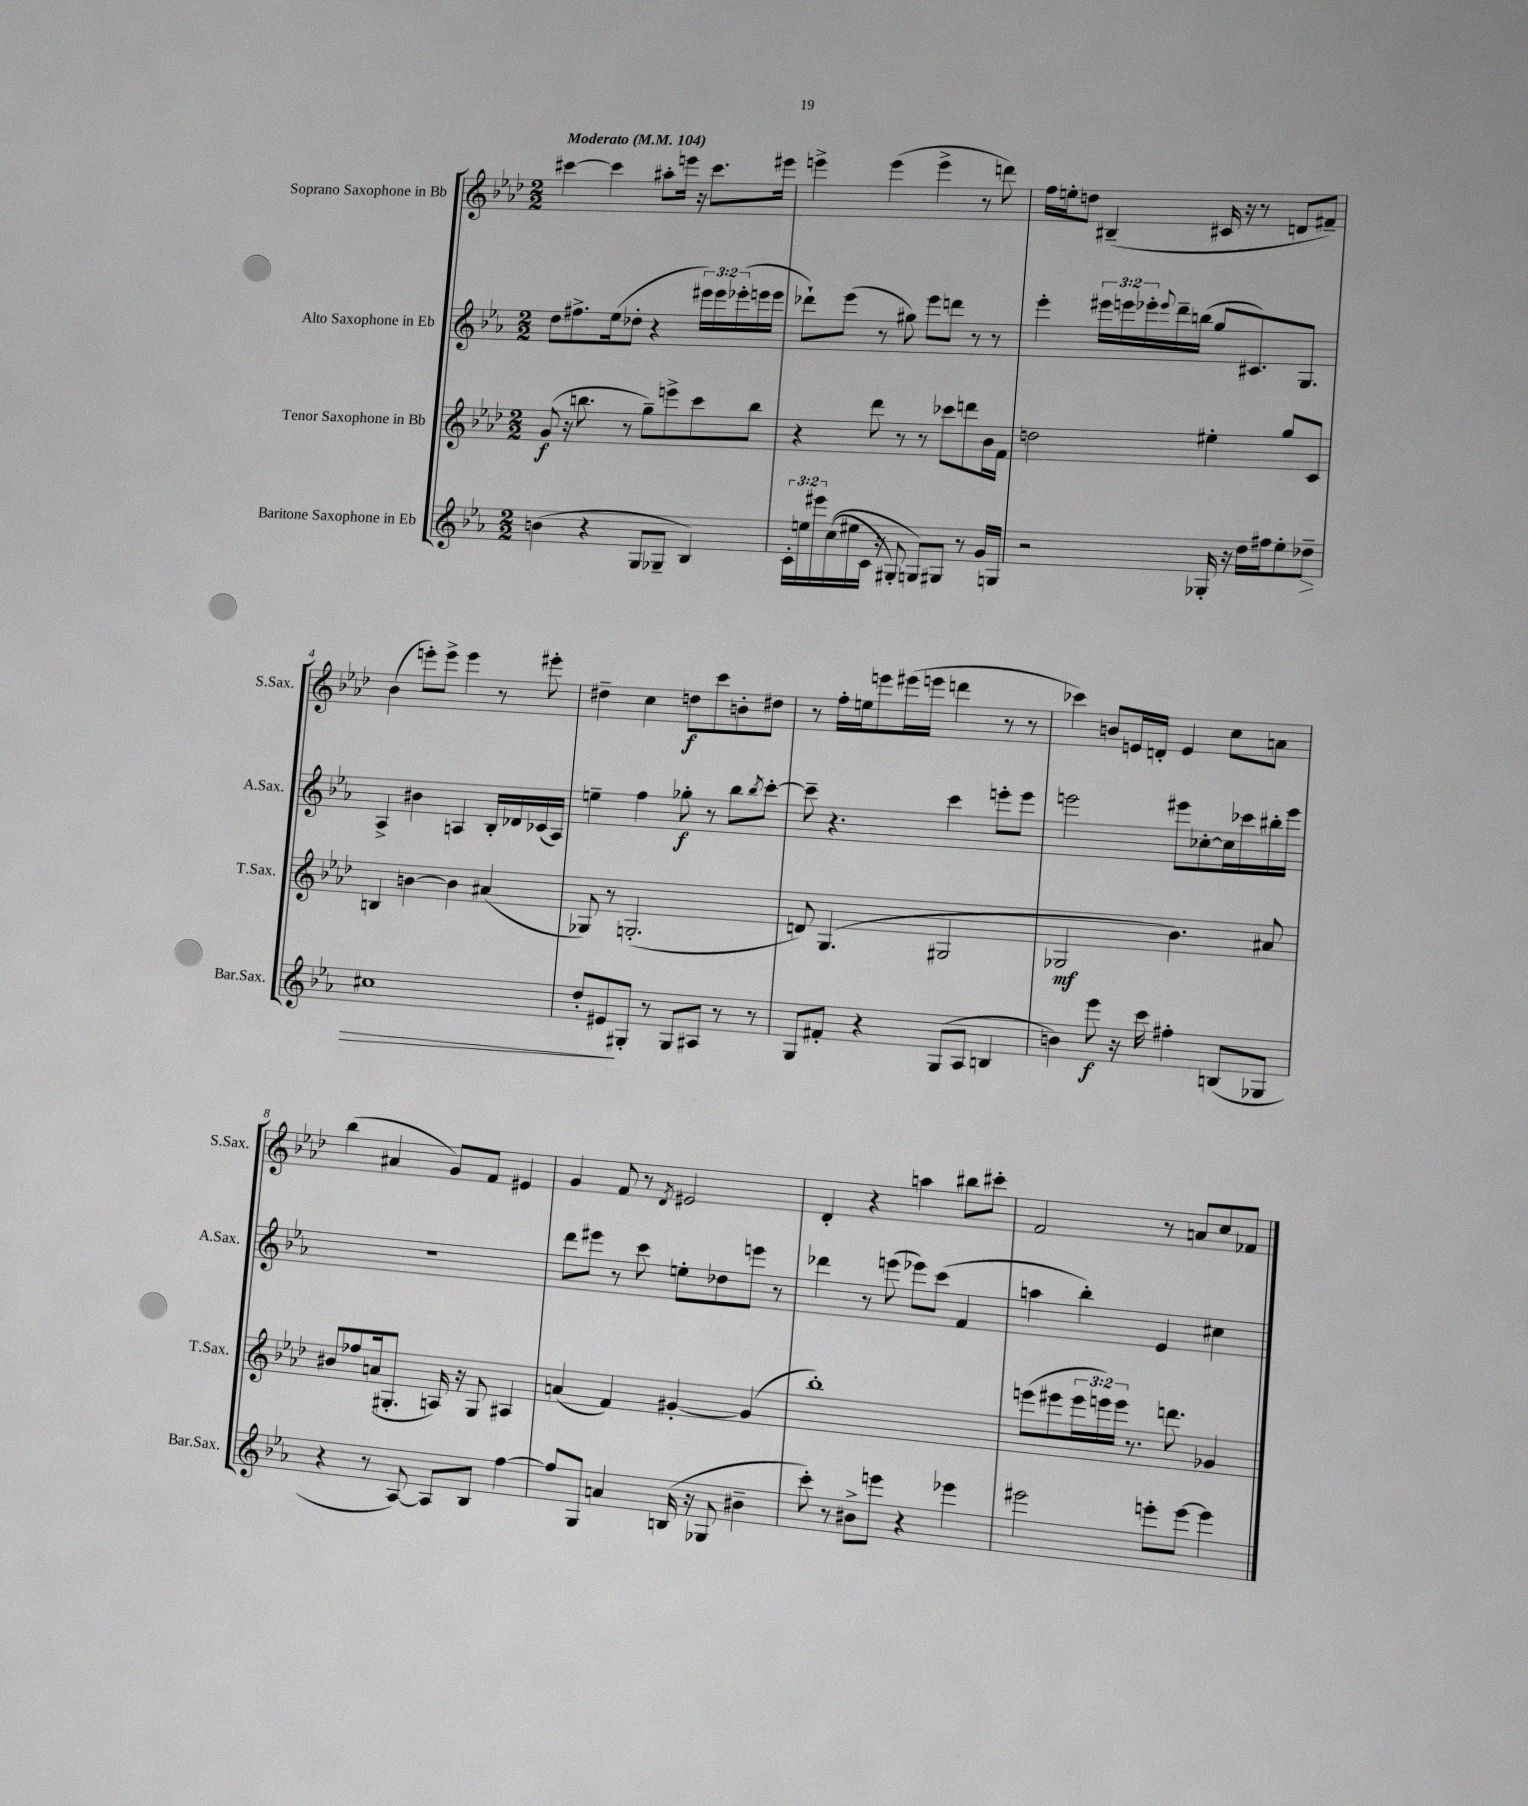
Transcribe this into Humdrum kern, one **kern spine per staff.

**kern	**kern	**kern	**kern
*staff4	*staff3	*staff2	*staff1
*clefG2	*clefG2	*clefG2	*clefG2
*k[b-e-a-]	*k[b-e-a-d-]	*k[b-e-a-]	*k[b-e-a-d-]
*M2/2	*M2/2	*M2/2	*M2/2
*MM104	*MM104	*MM104	*MM104
(4b	(8g	8dd	[4ccc#
.	16r	8.ff#^	.
.	8.bb	.	.
4r	.	.	4ccc#]
.	.	(16ee-	.
.	8r	8dd-'	.
8G	8gg~)	4r	8aa#'
8G-~	8eee^	.	16eee
.	.	.	16r
4B-)	8ccc	24eee#)	8.ccc#
.	.	24eee#	.
.	.	(24eee-'	.
.	8bb	16eee	.
.	.	16eee	16eee#
=	=	=	=
24c'	4r	8ddd-`)	4eee^
24ee	.	.	.
24eee#	.	.	.
&((16cc	.	(8eee-	.
16ee#	.	.	.
16c	8ddd-	8r	(4eee
16r	.	.	.
8G#')	8r	8gg#)	.
8G&)	8r	8eee-	4eee^
8G#	8ccc-	8ddd	.
8r	8ddd	8r	8r
16g	16b-	8r	8ddd)
16G	16f	.	.
=	=	=	=
2r	2dd	4eee-'	16ff
.	.	.	16ee'
.	.	.	8dd
.	.	24eee#	(4B#~
.	.	24eee	.
.	.	24eee-'	.
.	.	8qqeee-	.
.	.	16ddd~	.
.	.	(16bb	.
16G-'	4ee#'	8gg	16c#
16r	.	.	16r
16dd	.	8.c#)	8r
16ff#	.	.	.
8ee-'	8gg	.	8d
.	.	8.G	.
8dd-~	8c	.	8f#~)
=	=	=	=
1cc#	4B	4A-^	(4b-
.	[4b	4b#	8eee')
.	.	.	8eee^
.	4b]	4A	4eee
.	(4a#	16B-'	8r
.	.	16d-	.
.	.	(16c-	8eee#'
.	.	16A)	.
=	=	=	=
8dd'	8G-)	4ee~	4dd#~
8e#	8r	.	.
8G#'	(2.G'	4ff	4cc
8r	.	.	.
8G#	.	8gg-'	8dd
8A#	.	8r	8ccc
8r	.	8bb-	8b'
.	.	8qbb-	.
8r	.	[8ccc'	8dd#
=	=	=	=
8G	8d)	8ccc~]	8r
8f#'	(4.G	4.r	16ff'
.	.	.	16ee
4r	.	.	8eee
.	.	.	(16eee#
.	.	.	16eee
(8G	2G#	4ccc	4ddd
8A-	.	.	.
4B	.	8eee'	8r
.	.	8eee	8r
=	=	=	=
4b)	2G-	2eee	4ccc-)
8eee-	.	.	8b
16r	.	.	16e
16ccc	.	.	16d'
4ff#'	4.b-)	8eee#	4e
.	.	[8cc-'	.
(8B	.	16cc-]	8cc
.	.	16ccc-	.
8G-	8a#	16bb#'	8a
.	.	16eee#	.
=	=	=	=
4r	8b#	1r	(4bb-
.	8ff-	.	.
8r	(16a	.	4a#
.	8.G#'	.	.
[8A-)	.	.	.
8A-]	16A)	.	8g)
.	16r	.	.
8B-	8G#	.	8f
[4ff	4A#	.	4e#
=	=	=	=
8ff]	(4a	8ddd	4g
8G	.	8eee#	.
4a	4f)	8r	8f
.	.	8ccc	8r
.	.	.	8qd-
(16B	[4g#'	8ee'	2e#
16r	.	.	.
8G-	.	8dd-	.
4b#~	(4g#]	8eee	.
.	.	8r	.
=	=	=	=
8ccc')	1bb-')	4ddd-	4d-'
8r	.	.	.
8b#^	.	8r	4r
8eee	.	(8eee	.
4r	.	8eee-)	4aa
.	.	(8ccc	.
4eee-	.	4f	8bb#
.	.	.	8ccc#'
=	=	=	=
2eee#	(8eee	4aa	2f
.	8eee#	.	.
.	24eee#	4bb-')	.
.	24eee)	.	.
.	24eee	.	.
.	8.r	.	.
8eee'	.	4e-	8r
.	8.ddd	.	.
[8eee	.	.	8a
4eee]	4g-	4cc#	8cc
.	.	.	8f-
==	==	==	==
*-	*-	*-	*-
